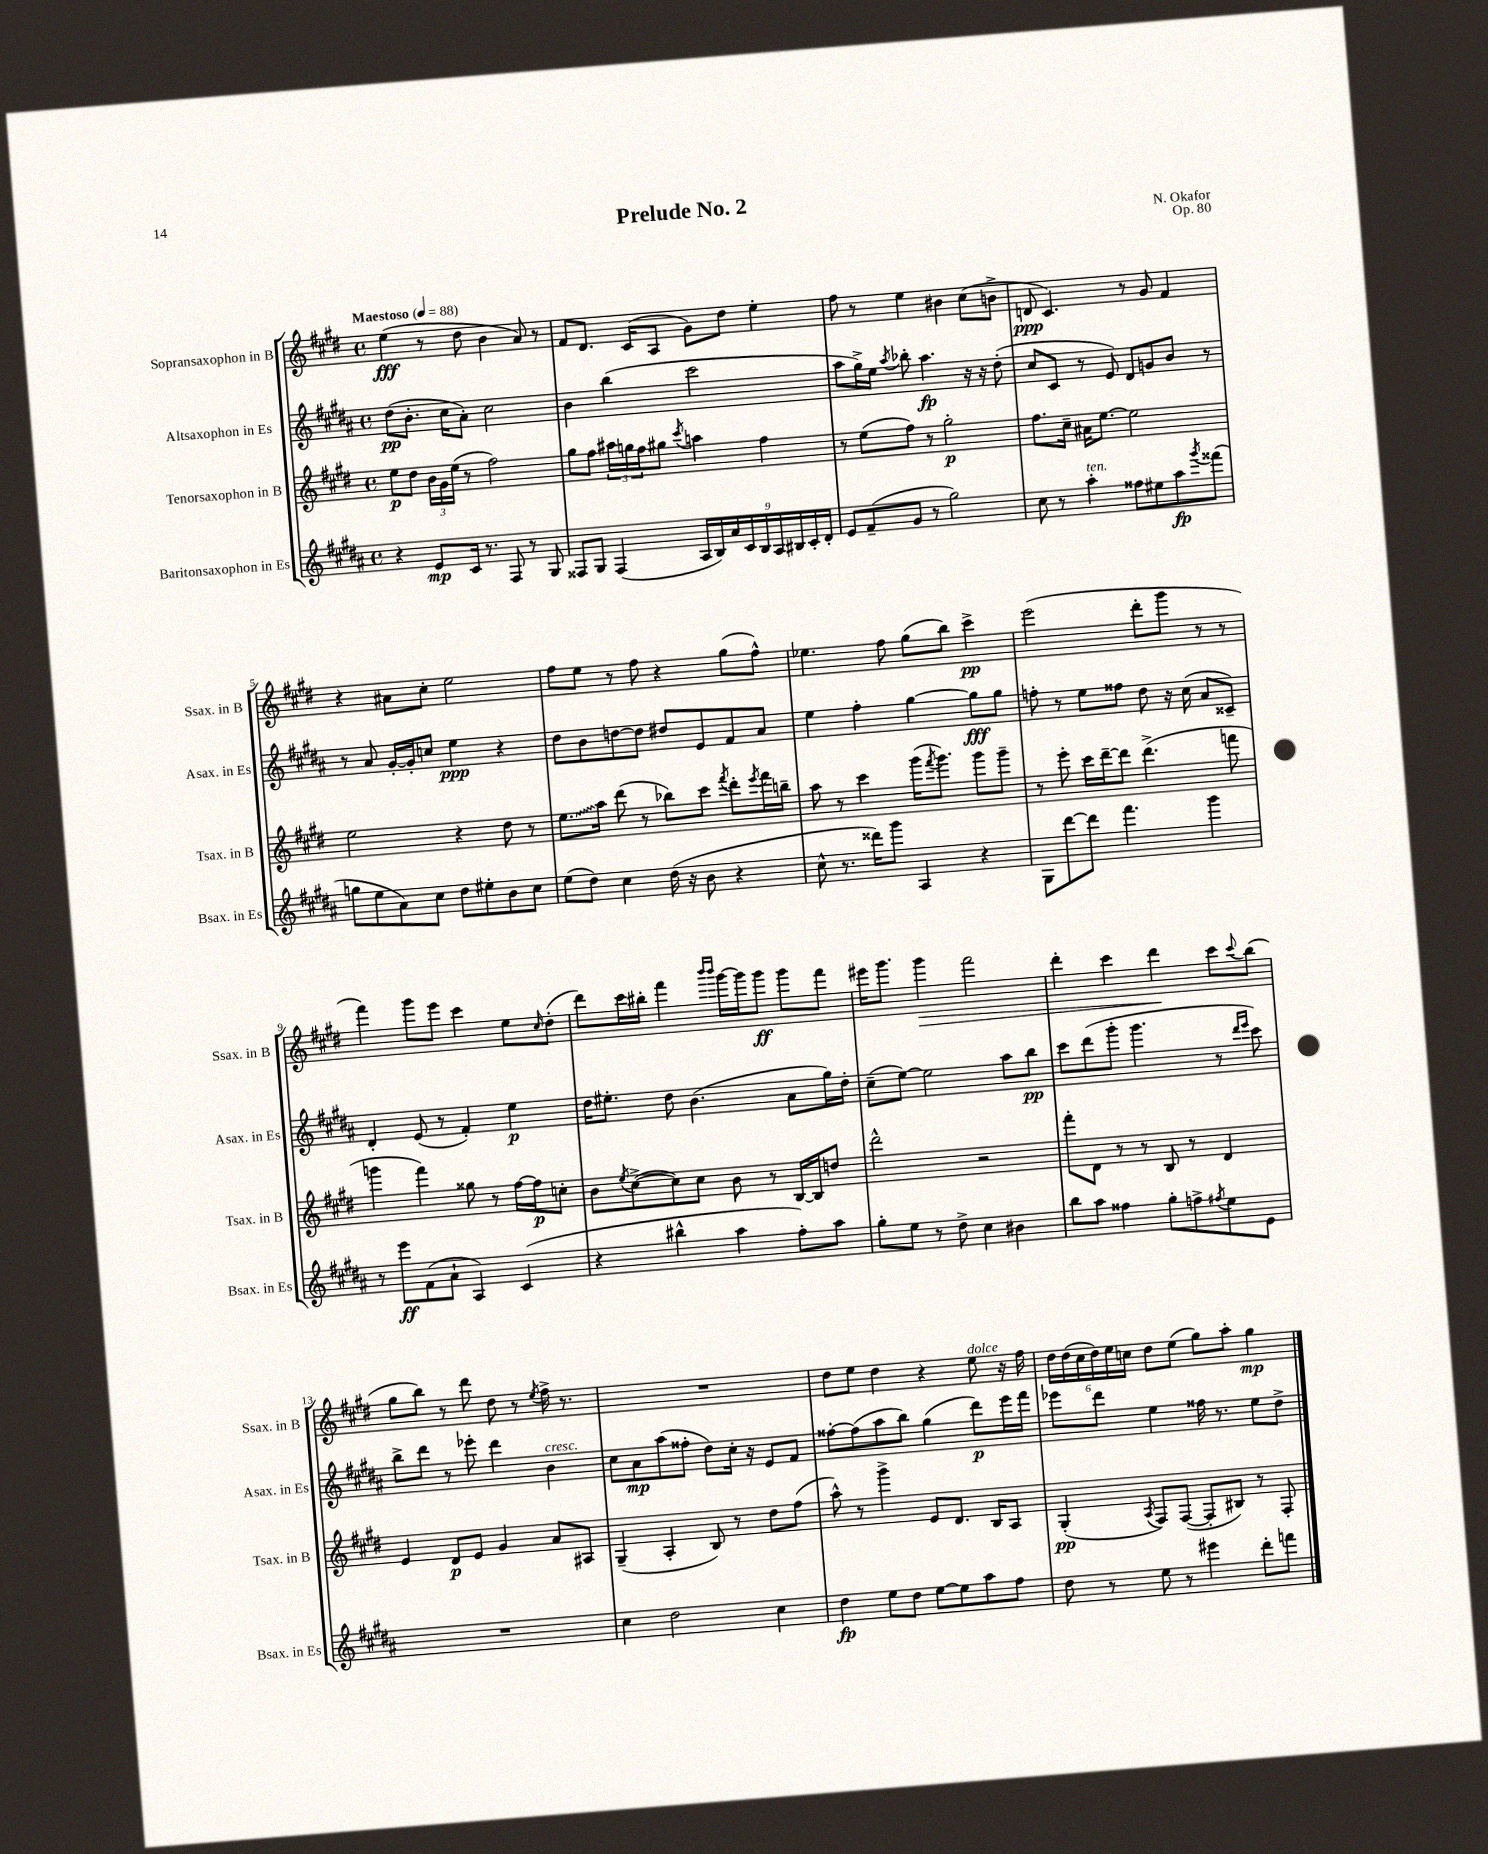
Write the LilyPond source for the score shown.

\header { title = "Prelude No. 2" composer = "N. Okafor" opus = "Op. 80" }
<<
\new StaffGroup <<
\new Staff = "s0" \with { instrumentName = "Sopransaxophon in B" shortInstrumentName = "Ssax. in B" } {
    \clef treble \key e \major \defaultTimeSignature \time 4/4 \tempo "Maestoso" 4 = 88
    e''4\fff( r8 dis''8 b'4 a'8) r8 |
    fis'8 dis'8. cis'16( a8 gis'8) dis''8 e''4-. |
    fis''8 r8 e''4 bis'4 cis''8( b'8-> |
    d'8\ppp cis'4.) r8 gis'8 fis'4 |
    r4 ais'8 cis''8-. e''2 |
    fis''8 e''8 r8 fis''8 r4 gis''8( fis''8-^) |
    ees''4. fis''8 gis''8( b''8) cis'''4->\pp |
    e'''2( dis'''8-. gis'''8 r8 r8 |
    fis'''4) gis'''8 e'''8 cis'''4 e''8 \grace { cis''16 } dis''8-.( |
    dis'''8) cis'''16 bis''16-. fis'''4 \grace { b'''16 b'''16 } gis'''16~ gis'''16 gis'''8\ff gis'''8 fis'''8 |
    eis'''16 gis'''8. gis'''4\> fis'''2 |
    dis'''4-. cis'''4 dis'''4\! cis'''8 \appoggiatura { cis'''8 } b''8( |
    gis''8 b''8) r8 dis'''8 dis''8 r8 \acciaccatura { e''8 } fis''16-> r8. |
    R1 |
    dis''8 e''8 dis''4 r4 e''8^\markup { \italic "dolce" } r16 fis''16 |
    \tuplet 6/4 { dis''16 dis''16( cis''16 dis''16) e''16 c''16 } dis''8 e''8( gis''8) a''8-. gis''4\mp \bar "|." |
}
\new Staff = "s1" \with { instrumentName = "Altsaxophon in Es" shortInstrumentName = "Asax. in Es" } {
    \clef treble \key b \major \defaultTimeSignature \time 4/4
    dis''8\pp( b'8.-. cis''16 ais'8-.) cis''2 |
    b'4 b''4( cis'''2 |
    ais''8 gis''16->) e''16 \acciaccatura { ais''8 } bes''8-. ais''4.\fp r16 r16 dis''8-.( |
    cis''8 cis'8 r8 e'8) dis'8 g'8 b'8 r8 |
    r8 ais'8 gis'16~-. gis'16-. c''8 e''4\ppp r4 |
    dis''8 b'8 d''8~ d''8 dis''8 e'8 fis'8 ais'8 |
    e''4 fis''4-. gis''4~ gis''8\fff gis''8 |
    f''8-. r8 e''8 fisis''8 dis''8 r16 cis''16( ais'8 cisis'8--) |
    dis'4-. e'8( r8 fis'4-.) e''4\p |
    dis''16 eis''8.-. dis''8 b'4.( ais'8 gis''16) dis''16-. |
    cis''8--( e''8~) e''2 ais''8 b''8\pp |
    cis'''8 dis'''8( gis'''8-. gis'''4. r8 \grace { dis'''16 e'''16 } cis'''8) |
    b''8-> dis'''8 r8 ees'''8-. dis'''4 b'4^\markup { \italic "cresc." } |
    cis''8 ais'8\mp ais''8( fisis''8-. dis''8) cis''16-. r16 e'8 fis'8 |
    fisis''8~-. fisis''8( ais''8 b''8) gis''4( dis'''8\p) e'''16 fis'''16 |
    ees'''8 dis'''8 e''4 fisis''16 r8. e''8 dis''8-> \bar "|." |
}
\new Staff = "s2" \with { instrumentName = "Tenorsaxophon in B" shortInstrumentName = "Tsax. in B" } {
    \clef treble \key e \major \defaultTimeSignature \time 4/4
    e''8\p dis''8 \tuplet 3/2 { b'16 gis'16 e''16( } r8 fis''2) |
    gis''8 fis''8 \tuplet 3/2 { ais''16 g''16 fis''16 } gis''8 \acciaccatura { cis'''8 } a''4 fis''4 |
    r8 e''8( fis''8) r8 gis''2-.\p |
    fis''8. cis''16-- ais'16 e''8.~ e''2 |
    e''2 r4 dis''8 r8 |
    \once \override Glissando.style = #'zigzag e''8.\glissando a''16 dis'''8( r8 bes''8) cis'''8 \acciaccatura { fis'''8 } dis'''8-. \acciaccatura { e'''8 } fis'''16 b''16-- |
    a''8 r8 cis'''4 gis'''16( \acciaccatura { fis'''8 } gis'''8.) gis'''8 gis'''8-- |
    r8 e'''8-. cis'''16 dis'''16~-- dis'''8 dis'''4.->( f'''8 |
    g'''4 fis'''4) gisis''8 r8 fis''16~ fis''16\p c''8-. |
    b'8 \acciaccatura { e''8 } cis''8~->( cis''8) cis''8 b'8 r8 b16~ b16 d''8 |
    dis'''2-^ r2 |
    fis'''8-. dis'8 r8 r8 b8 r8 dis'4 |
    e'4 dis'8\p e'8 gis'4 a'8 ais8 |
    gis4--( a4-. b8) r8 dis''8 fis''8( |
    a''8-^) r8 gis'''4-> e'8 dis'8. b16 a8 |
    gis4-.\pp( \acciaccatura { a8 } fis8) fis8~( fis8-. bis8) r8 fis8-. \bar "|." |
}
\new Staff = "s3" \with { instrumentName = "Baritonsaxophon in Es" shortInstrumentName = "Bsax. in Es" } {
    \clef treble \key b \major \defaultTimeSignature \time 4/4
    r4 e'8\mp cis'16 r8. fis8 r8 gis8 |
    fisis8 gis8 fisis4( \tuplet 9/8 { ais16 b16) ais'16 cis'16 b16 ais16 bis16 cis'16-. dis'16-. } |
    e'8 fis'8--( gis'8 r8 gis''2) |
    cis''8 r8 ais''4-.^\markup { \italic "ten." } fisis''8 eis''8 ais''8\fp \acciaccatura { gis'''8 } fisis'''8( |
    g''8 e''8 ais'8) cis''8 dis''8 eis''8-. b'8 cis''8 |
    e''8( dis''8) cis''4 dis''16( r16 b'8 r4 |
    cis''8-^ r8. disis'''16) gis'''8 ais4 r4 |
    gis8 dis'''8~ dis'''8 fis'''4. gis'''4 |
    r8 e'''8\ff fis'8( ais'8-! ais4) cis'4( |
    r4 bis''4-^ ais''4 fis''8-.) ais''8 |
    gis''8-. e''8 r8 dis''8-> cis''4 bis'4 |
    b''8 ais''8 fisis''4 gis''8-. f''8-> \acciaccatura { fis''8 } e''8 e'8 |
    R1 |
    cis''4 dis''2 cis''4 |
    dis''4\fp e''8 dis''8 e''8~ e''8 ais''8 fis''8 |
    dis''8 r8 e''8 r8 eis'''4 dis'''8-. f'''8 \bar "|." |
}
>>
>>
